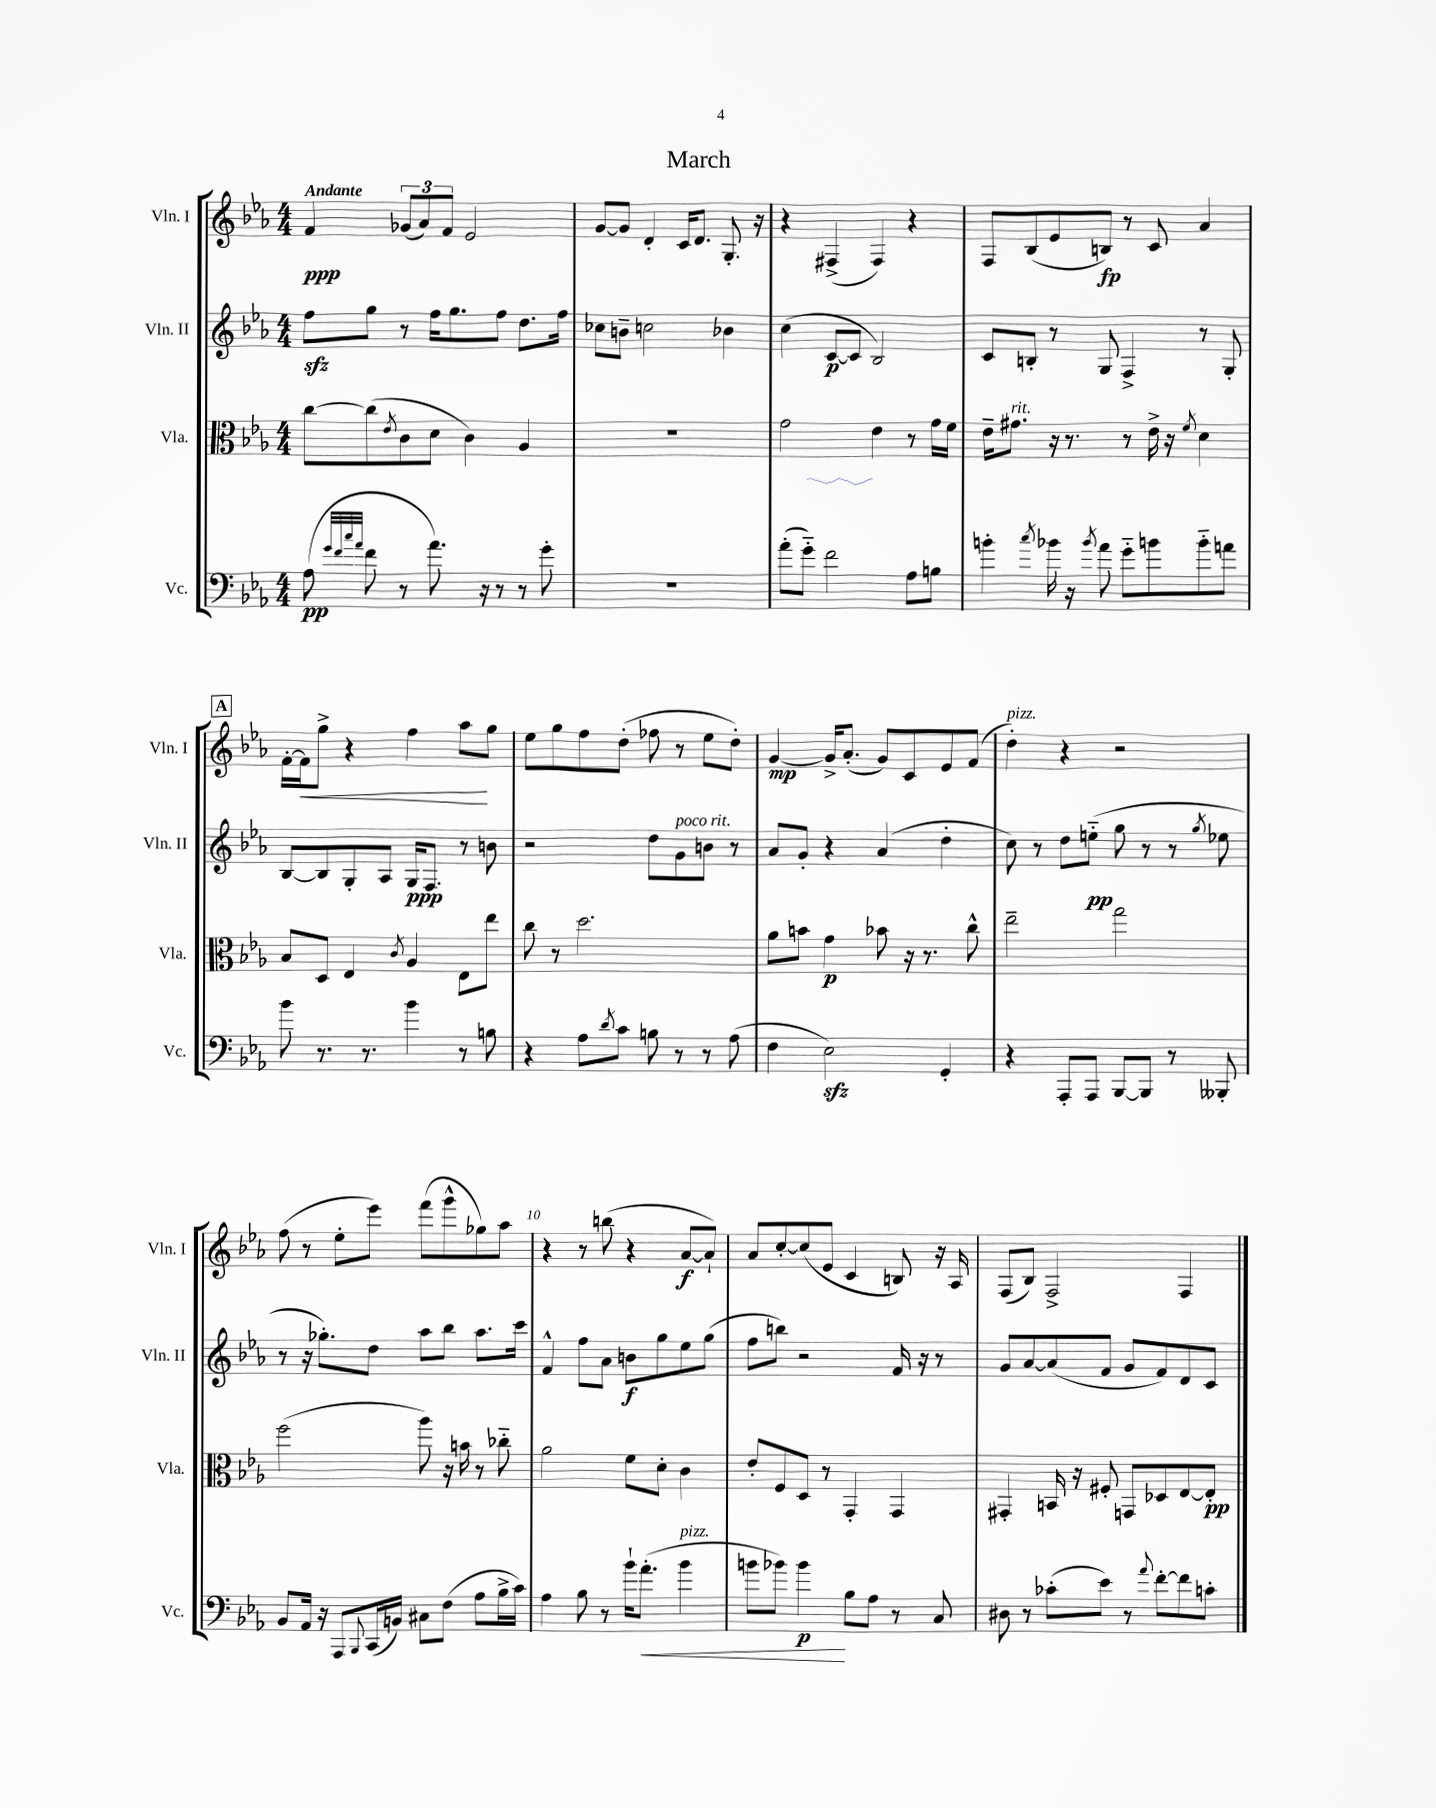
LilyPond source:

\header { title = "March" }
<<
\new StaffGroup <<
\new Staff = "s0" \with { instrumentName = "Vln. I" shortInstrumentName = "Vln. I" } {
    \clef treble \key ees \major \numericTimeSignature \time 4/4 \tempo "Andante"
    f'4\ppp \tuplet 3/2 { ges'8( aes'8) f'8 } ees'2 |
    g'8~ g'8 d'4-. c'16 d'8. g8.-. r16 |
    r4 fis4->( fis4) r4 |
    f8 bes8( ees'8 b8\fp) r8 c'8 aes'4 |
    \mark \markup { \box "A" } f'16~-. f'16\< g''8-> r4 f''4 aes''8\! g''8 |
    ees''8 g''8 f''8 d''8-.( fes''8 r8 ees''8 d''8-.) |
    g'4~\mp g'16-> aes'8.-.( g'8) c'8 ees'8 f'8( |
    d''4-.^\markup { \italic "pizz." }) r4 r2 |
    f''8( r8 ees''8-. ees'''8) f'''8( g'''8-^ ges''8) aes''8 |
    r4 r8 b''8( r4 aes'8~\f aes'8-!) |
    aes'8 c''8~-. c''8( ees'8 c'4 b8) r16 aes16 |
    f8( bes8) f2-> f4 \bar "|." |
}
\new Staff = "s1" \with { instrumentName = "Vln. II" shortInstrumentName = "Vln. II" } {
    \clef treble \key ees \major \numericTimeSignature \time 4/4
    f''8\sfz g''8 r8 f''16 g''8. f''8 d''8. f''16 |
    ces''8 b'8-- c''2 bes'4 |
    c''4( c'8~\p c'8 bes2) |
    c'8 b8-. r8 g8 f4-> r8 g8-. |
    \mark \markup { \box "A" } bes8~ bes8 g8-. aes8 g16\ppp f8. r8 b'8 |
    r2 d''8 g'8^\markup { \italic "poco rit." } b'8 r8 |
    aes'8 g'8-. r4 aes'4( d''4-. |
    c''8) r8 d''8 e''8-_\pp( g''8 r8 r8 \acciaccatura { g''8 } ees''8 |
    r8 r16 ges''8.-.) d''8 aes''8 bes''8 aes''8. c'''16 |
    f'4-^ f''8 aes'8 b'8\f g''8 ees''8 g''8( |
    f''8 b''8) r2 f'16 r16 r8 |
    g'8 aes'8~ aes'8( f'8 g'8 f'8) d'8 c'8 \bar "|." |
}
\new Staff = "s2" \with { instrumentName = "Vla." shortInstrumentName = "Vla." } {
    \clef alto \key ees \major \numericTimeSignature \time 4/4
    c''8~ c''8( \acciaccatura { ees'8 } c'8 d'8 c'4) aes4 |
    R1 |
    g'2 ees'4 r8 g'16 f'16 |
    ees'16-- gis'8.^\markup { \italic "rit." } r16 r8. r8 ees'16-> r16 \acciaccatura { f'8 } d'4 |
    \mark \markup { \box "A" } bes8 d8 ees4 \acciaccatura { c'8 } aes4 ees8 ees''8 |
    c''8 r8 d''2. |
    aes'8 b'8 g'4\p bes'8 r16 r8. c''8-^ |
    ees''2-- g''2 |
    f''2( aes''8) r16 b'16 r8 ces''8-_ |
    aes'2 f'8 d'8-. c'4 |
    ees'8-. f8 d8 r8 g,4-. g,4 |
    gis,4-. b,16 r16 fis8-. g,8 des8 ees8~ ees8-.\pp \bar "|." |
}
\new Staff = "s3" \with { instrumentName = "Vc." shortInstrumentName = "Vc." } {
    \clef bass \key ees \major \numericTimeSignature \time 4/4
    aes8\pp( \grace { g'32 f'32 c''32 aes'32 } f'8 r8 aes'8.) r16 r8 r8 g'8-. |
    R1 |
    aes'8-.( g'8-_) f'2 aes8 b8 |
    b'4-. \acciaccatura { c''8 } bes'16 r16 \acciaccatura { bes'8 } aes'8 g'8-_ b'8 b'8-_ a'8 |
    \mark \markup { \box "A" } bes'8 r8. r8. bes'4 r8 b8 |
    r4 aes8 \acciaccatura { d'8 } c'8 b8 r8 r8 aes8( |
    f4 ees2\sfz) g,4-. |
    r4 aes,,8-. aes,,8 bes,,8~ bes,,8 r8 beses,,8-. |
    bes,8 aes,16 r16 aes,,8 \appoggiatura { bes,,8 } c,16( b,16) cis8 f8( aes8 bes16-> c'16) |
    aes4 bes8 r8 bes'16-! aes'8.-.\<( bes'4^\markup { \italic "pizz." } |
    b'8 bes'8) bes'4\p\! bes8 aes8 r8 c8 |
    dis8 r8 ces'8-.( ees'8) r8 \appoggiatura { aes'8 } f'8~-. f'8 c'8-. \bar "|." |
}
>>
>>
\layout { \context { \Score \override BarNumber.break-visibility = ##(#f #t #t) barNumberVisibility = #(every-nth-bar-number-visible 5) } }
